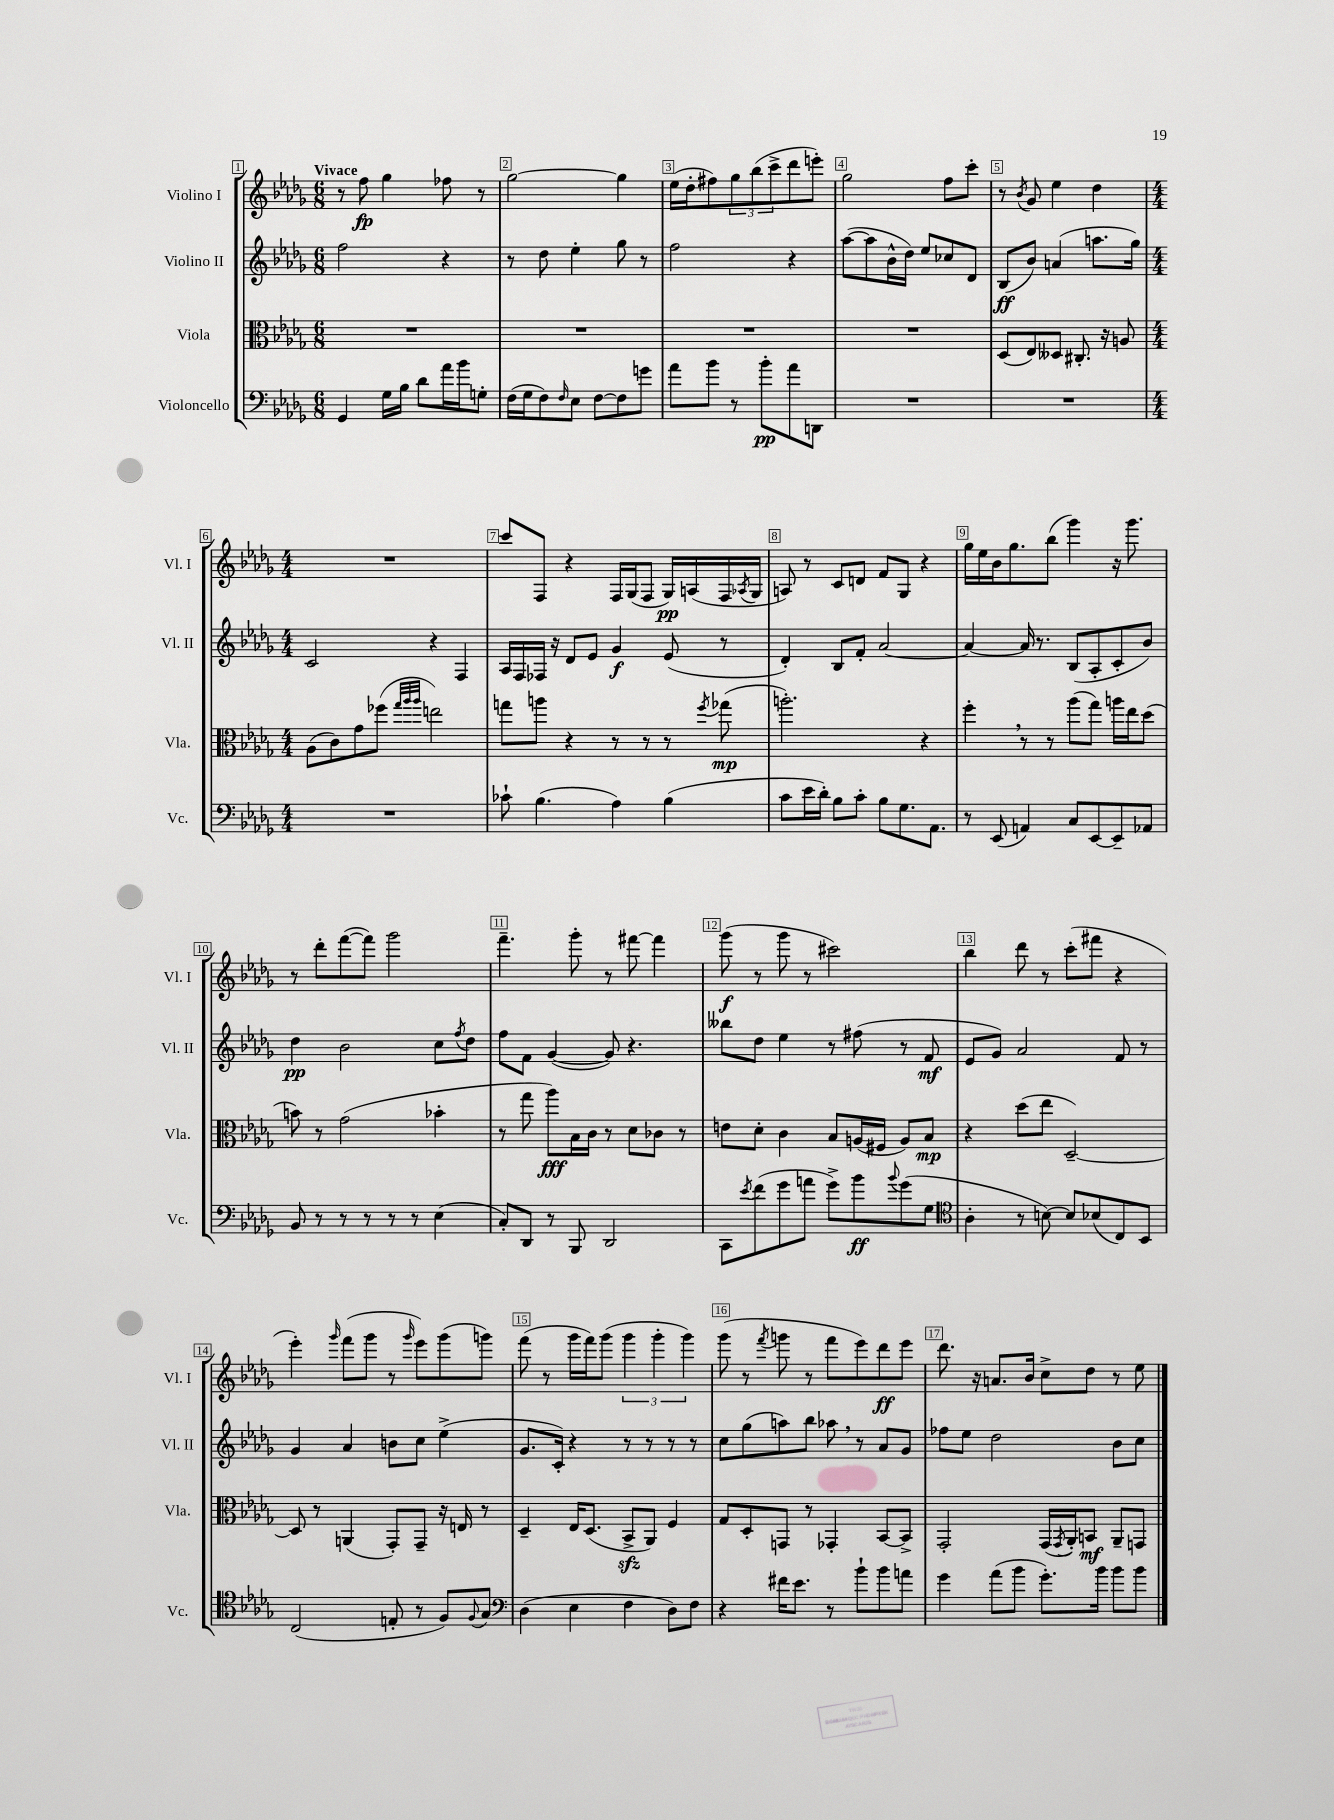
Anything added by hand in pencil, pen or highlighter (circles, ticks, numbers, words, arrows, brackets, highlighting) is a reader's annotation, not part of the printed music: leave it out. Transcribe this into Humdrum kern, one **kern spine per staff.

**kern	**dynam	**kern	**dynam	**kern	**dynam	**kern	**dynam
*part4	*part4	*part3	*part3	*part2	*part2	*part1	*part1
*staff4	*staff4	*staff3	*staff3	*staff2	*staff2	*staff1	*staff1
*I"Violoncello	*	*I"Viola	*	*I"Violino II	*	*I"Violino I	*
*I'Vc.	*	*I'Vla.	*	*I'Vl. II	*	*I'Vl. I	*
*clefF4	*	*clefC3	*	*clefG2	*	*clefG2	*
*k[b-e-a-d-g-]	*	*k[b-e-a-d-g-]	*	*k[b-e-a-d-g-]	*	*k[b-e-a-d-g-]	*
*M6/8	*	*M6/8	*	*M6/8	*	*M6/8	*
=1	=1	=1	=1	=1	=1	=1	=1
!	!	!	!	!	!	!LO:TX:a:B:t=Vivace	!
4GG-/	.	2.r	.	2ff\	.	8r	.
.	.	.	.	.	.	8ff\	fp
16G-\LL	.	.	.	.	.	4gg-\	.
16B-\JJ	.	.	.	.	.	.	.
8d-\L	.	.	.	.	.	.	.
16a-\L	.	.	.	4r	.	8ff-X\	.
16b-\J	.	.	.	.	.	.	.
8Gn'\J	.	.	.	.	.	8r	.
=2	=2	=2	=2	=2	=2	=2	=2
(16F\LL	.	2.r	.	8r	.	[2gg-\	.
16G-\J	.	.	.	.	.	.	.
8F\)	.	.	.	8dd-\	.	.	.
16qqF/	.	.	.	.	.	.	.
8E-\J	.	.	.	4ee-'\	.	.	.
[8F\L	.	.	.	.	.	.	.
8F\]	.	.	.	8gg-\	.	4gg-\]	.
8gn\J	.	.	.	8r	.	.	.
=3	=3	=3	=3	=3	=3	=3	=3
8a-\L	.	2.r	.	2ff\	.	(16ee-\LL	.
.	.	.	.	.	.	16dd-'\J	.
8b-\J	.	.	.	.	.	8ff#X\)	.
8r	.	.	.	.	.	12gg-\	.
.	.	.	.	.	.	(12bb-\	.
8b-'\L	pp	.	.	.	.	.	.
.	.	.	.	.	.	12ccc^\	.
8a-\	.	.	.	4r	.	8ddd-\	.
8DDn\J	.	.	.	.	.	8eeen'\J)	.
=4	=4	=4	=4	=4	=4	=4	=4
2.r	.	2.r	.	([8aa-\L	.	2gg-\	.
.	.	.	.	8aa-\]	.	.	.
.	.	.	.	16b-^^\L	.	.	.
.	.	.	.	16dd-\JJ)	.	.	.
.	.	.	.	8ee-/L	.	.	.
.	.	.	.	8cc-X/	.	8ff\L	.
.	.	.	.	8d-/J	.	8ccc'\J	.
=5	=5	=5	=5	=5	=5	=5	=5
2.r	.	(8D-/L	.	(8B-/L	ff	8r	.
.	.	.	.	.	.	8qb-/	.
.	.	8E-/)	.	8b-/J)	.	8g-/	.
.	.	8D--X/J	.	(4an/	.	4ee-\	.
.	.	8.C#X'/	.	.	.	.	.
.	.	.	.	8.aan\L	.	4dd-\	.
.	.	16r	.	.	.	.	.
.	.	8An/	.	.	.	.	.
.	.	.	.	16gg-\Jk)	.	.	.
!!LO:LB:g=z
=6	=6	=6	=6	=6	=6	=6	=6
*M4/4	*	*M4/4	*	*M4/4	*	*M4/4	*
1r	.	(8A-\L	.	2c/	.	1r	.
.	.	8c\)	.	.	.	.	.
.	.	8g-\	.	.	.	.	.
.	.	(8ff-X\J	.	.	.	.	.
.	.	32qqgg-/LLL	.	.	.	.	.
.	.	32qqaa-/	.	.	.	.	.
.	.	32qqaa-/JJJ	.	.	.	.	.
.	.	2een\)	.	4r	.	.	.
.	.	.	.	4F/	.	.	.
=7	=7	=7	=7	=7	=7	=7	=7
8c-X`\	.	8ggn\L	.	16A-/LL	.	8ccc/L	.
.	.	.	.	16F/	.	.	.
(4.B-\	.	8aan\J	.	16F-X/JJ	.	8F/J	.
.	.	.	.	16r	.	.	.
.	.	4r	.	8d-/L	.	4r	.
.	.	.	.	8e-/J	.	.	.
4A-\)	.	8r	.	4g-/	f	16F/LL	.
.	.	.	.	.	.	(16G-/J	.
.	.	8r	.	.	.	8F/J	.
(4B-\	.	8r	.	(8e-/	.	16G-/LL)	pp
.	.	.	.	.	.	(16An/	.
.	.	8qff/	.	.	.	.	.
.	.	(8gg-X\	mp	8r	.	16F/	.
.	.	.	.	.	.	8qA-X/	.
.	.	.	.	.	.	16G-/JJ	.
=8	=8	=8	=8	=8	=8	=8	=8
8c\L	.	2.aan'\)	.	4d-'/)	.	8An/)	.
16e-\L	.	.	.	.	.	8r	.
16d-'\JJ)	.	.	.	.	.	.	.
8B-\L	.	.	.	8B-/L	.	8c/L	.
8c'\J	.	.	.	8f'/J	.	8dn/J	.
8B-\L	.	.	.	[2a-/	.	8f/L	.
8.G-\	.	.	.	.	.	8G-/J	.
.	.	4r	.	.	.	4r	.
8.AA-\J	.	.	.	.	.	.	.
=9	=9	=9	=9	=9	=9	=9	=9
8r	.	4ff',\	.	4a-/_	.	16gg-\LL	.
.	.	.	.	.	.	16ee-\	.
(8EE-/	.	.	.	.	.	16b-\J	.
.	.	.	.	.	.	8.gg-\	.
4AAn/)	.	8r	.	16a-/]	.	.	.
.	.	.	.	8.r	.	.	.
.	.	8r	.	.	.	(8bb-\J	.
8C/L	.	(8aa-\L	.	(8B-/L	.	4ggg-\)	.
[8EE-/	.	8gg-\J)	.	8A-'/	.	.	.
8EE-~/]	.	16aan\LL	.	8c'/	.	16r	.
.	.	16ee-\J	.	.	.	8.ggg-\	.
8AA-X/J	.	(8dd-\J	.	8b-/J)	.	.	.
!!LO:LB:g=z
=10	=10	=10	=10	=10	=10	=10	=10
8BB-/	.	8bn\)	.	4dd-\	pp	8r	.
8r	.	8r	.	.	.	8ddd-'\L	.
8r	.	(2g-\	.	2b-\	.	([8fff\	.
8r	.	.	.	.	.	8fff\J])	.
8r	.	.	.	.	.	2ggg-\	.
8r	.	.	.	.	.	.	.
(4E-\	.	4b-X'\	.	8cc\L	.	.	.
.	.	.	.	8qff/	.	.	.
.	.	.	.	8dd-\J	.	.	.
=11	=11	=11	=11	=11	=11	=11	=11
8C'/L)	.	8r	.	8ff\L	.	4.fff~\	.
8DD-/J	.	8gg-\	.	8f\J	.	.	.
8r	.	8aa-\L)	fff	([4g-/	.	.	.
8BBB-/	.	16B-\L	.	.	.	8ggg-'\	.
.	.	16c\JJ	.	.	.	.	.
2DD-/	.	8r	.	8g-/])	.	8r	.
.	.	8d-\L	.	4.r	.	[8fff#X\	.
.	.	8c-X\J	.	.	.	4fff#\]	.
.	.	8r	.	.	.	.	.
=12	=12	=12	=12	=12	=12	=12	=12
8CC\L	.	8en\L	.	8bb--X\L	.	(8ggg-\	f
8qe-/	.	.	.	.	.	.	.
(8f\	.	8d-'\J	.	8dd-\J	.	8r	.
8g-\	.	4c\	.	4ee-\	.	8ggg-\	.
8an\J	.	.	.	.	.	8r	.
8g-^\L)	.	8B-/L	.	8r	.	2ccc#X\)	.
8b-\	ff	(16An/L	.	(8ff#X\	.	.	.
.	.	16F#X/JJ	.	.	.	.	.
8qqb-/	.	.	.	.	.	.	.
(8g-\	.	8A/L)	.	8r	.	.	.
8G-\J	.	8B-/J	mp	8f/	mf	.	.
=13	=13	=13	=13	=13	=13	=13	=13
*clefC4	*	*	*	*	*	*	*
4A-'\	.	4r	.	8e-/L	.	4bb-\	.
.	.	.	.	8g-/J)	.	.	.
8r	.	(8dd-\L	.	2a-/	.	8ddd-\	.
[8Bn\)	.	8ee-\J	.	.	.	8r	.
8B/L]	.	[2D-~/)	.	.	.	(8ccc'\L	.
(8B-X/	.	.	.	.	.	8fff#X\J	.
8C/)	.	.	.	8f/	.	4r	.
8BB-/J	.	.	.	8r	.	.	.
!!LO:LB:g=z
=14	=14	=14	=14	=14	=14	=14	=14
(2C/	.	8D-/]	.	4g-/	.	4eee-'\)	.
.	.	8r	.	.	.	.	.
.	.	.	.	.	.	16qqggg-/	.
.	.	(4AAn/	.	4a-/	.	(8fff\L	.
.	.	.	.	.	.	8ggg-\J	.
8En'/	.	8GG-'/L)	.	8bn\L	.	8r	.
.	.	.	.	.	.	16qqggg-/	.
8r	.	8GG-~/J	.	8cc\J	.	8eee-\L)	.
8F/L)	.	16r	.	(4ee-^\	.	(8ggg-\	.
.	.	16En/	.	.	.	.	.
8qqF/	.	.	.	.	.	.	.
8G-/J	.	8r	.	.	.	8gggn\J)	.
=15	=15	=15	=15	=15	=15	=15	=15
*clefF4	*	*	*	*	*	*	*
(4D-\	.	4D-~/	.	8.g-/L	.	(8fff\	.
.	.	.	.	.	.	8r	.
.	.	.	.	16c'/Jk)	.	.	.
4E-\	.	16E-/KL	.	4r	.	16ggg-\LL	.
.	.	(8.D-/J	.	.	.	16fff\J)	.
.	.	.	.	.	.	(8ggg-\J	.
4F\	.	8BB-zz^/L	.	8r	.	6ggg-\	.
.	.	8AA-/J)	.	8r	.	.	.
.	.	.	.	.	.	6ggg-'\	.
8D-\L)	.	4F/	.	8r	.	.	.
.	.	.	.	.	.	6ggg-\)	.
8F\J	.	.	.	8r	.	.	.
=16	=16	=16	=16	=16	=16	=16	=16
4r	.	8G-/L	.	8cc\L	.	(8ggg-\	.
.	.	8D-'/	.	(8gg-\	.	8r	.
.	.	.	.	.	.	8qfff/	.
16f#X\KL	.	8GGn/J	.	8aan\)	.	8gggn\	.
8.e-\J	.	.	.	.	.	.	.
.	.	8r	.	8bb-\J	.	8r	.
8r	.	4GG-X'/	.	8aa-X,\	.	8fff\L	.
8b-`\L	.	.	.	8r	.	8eee-\)	.
8b-\	.	[8BB-/L	.	8a-/L	.	8ddd-\	ff
8an\J	.	8BB-^/J]	.	8g-/J	.	8eee-\J	.
=17	=17	=17	=17	=17	=17	=17	=17
4g-\	.	2GG-'/	.	8ff-X\L	.	8.ddd-\	.
.	.	.	.	8ee-\J	.	.	.
.	.	.	.	.	.	16r	.
(8a-\L	.	.	.	2dd-\	.	8.an/L	.
8b-\J	.	.	.	.	.	.	.
.	.	.	.	.	.	16b-/Jk	.
8.g-'\L)	.	(16GG-/LL	.	.	.	8cc^\L	.
.	.	8qGG-/	.	.	.	.	.
.	.	16AA-'/J)	.	.	.	.	.
.	.	8BBn/J	mf	.	.	8dd-\J	.
16b-\Jk	.	.	.	.	.	.	.
8b-\L	.	8AA-~/L	.	8b-\L	.	8r	.
8b-\J	.	8GGn/J	.	8cc\J	.	8ee-\	.
==	==	==	==	==	==	==	==
*-	*-	*-	*-	*-	*-	*-	*-
